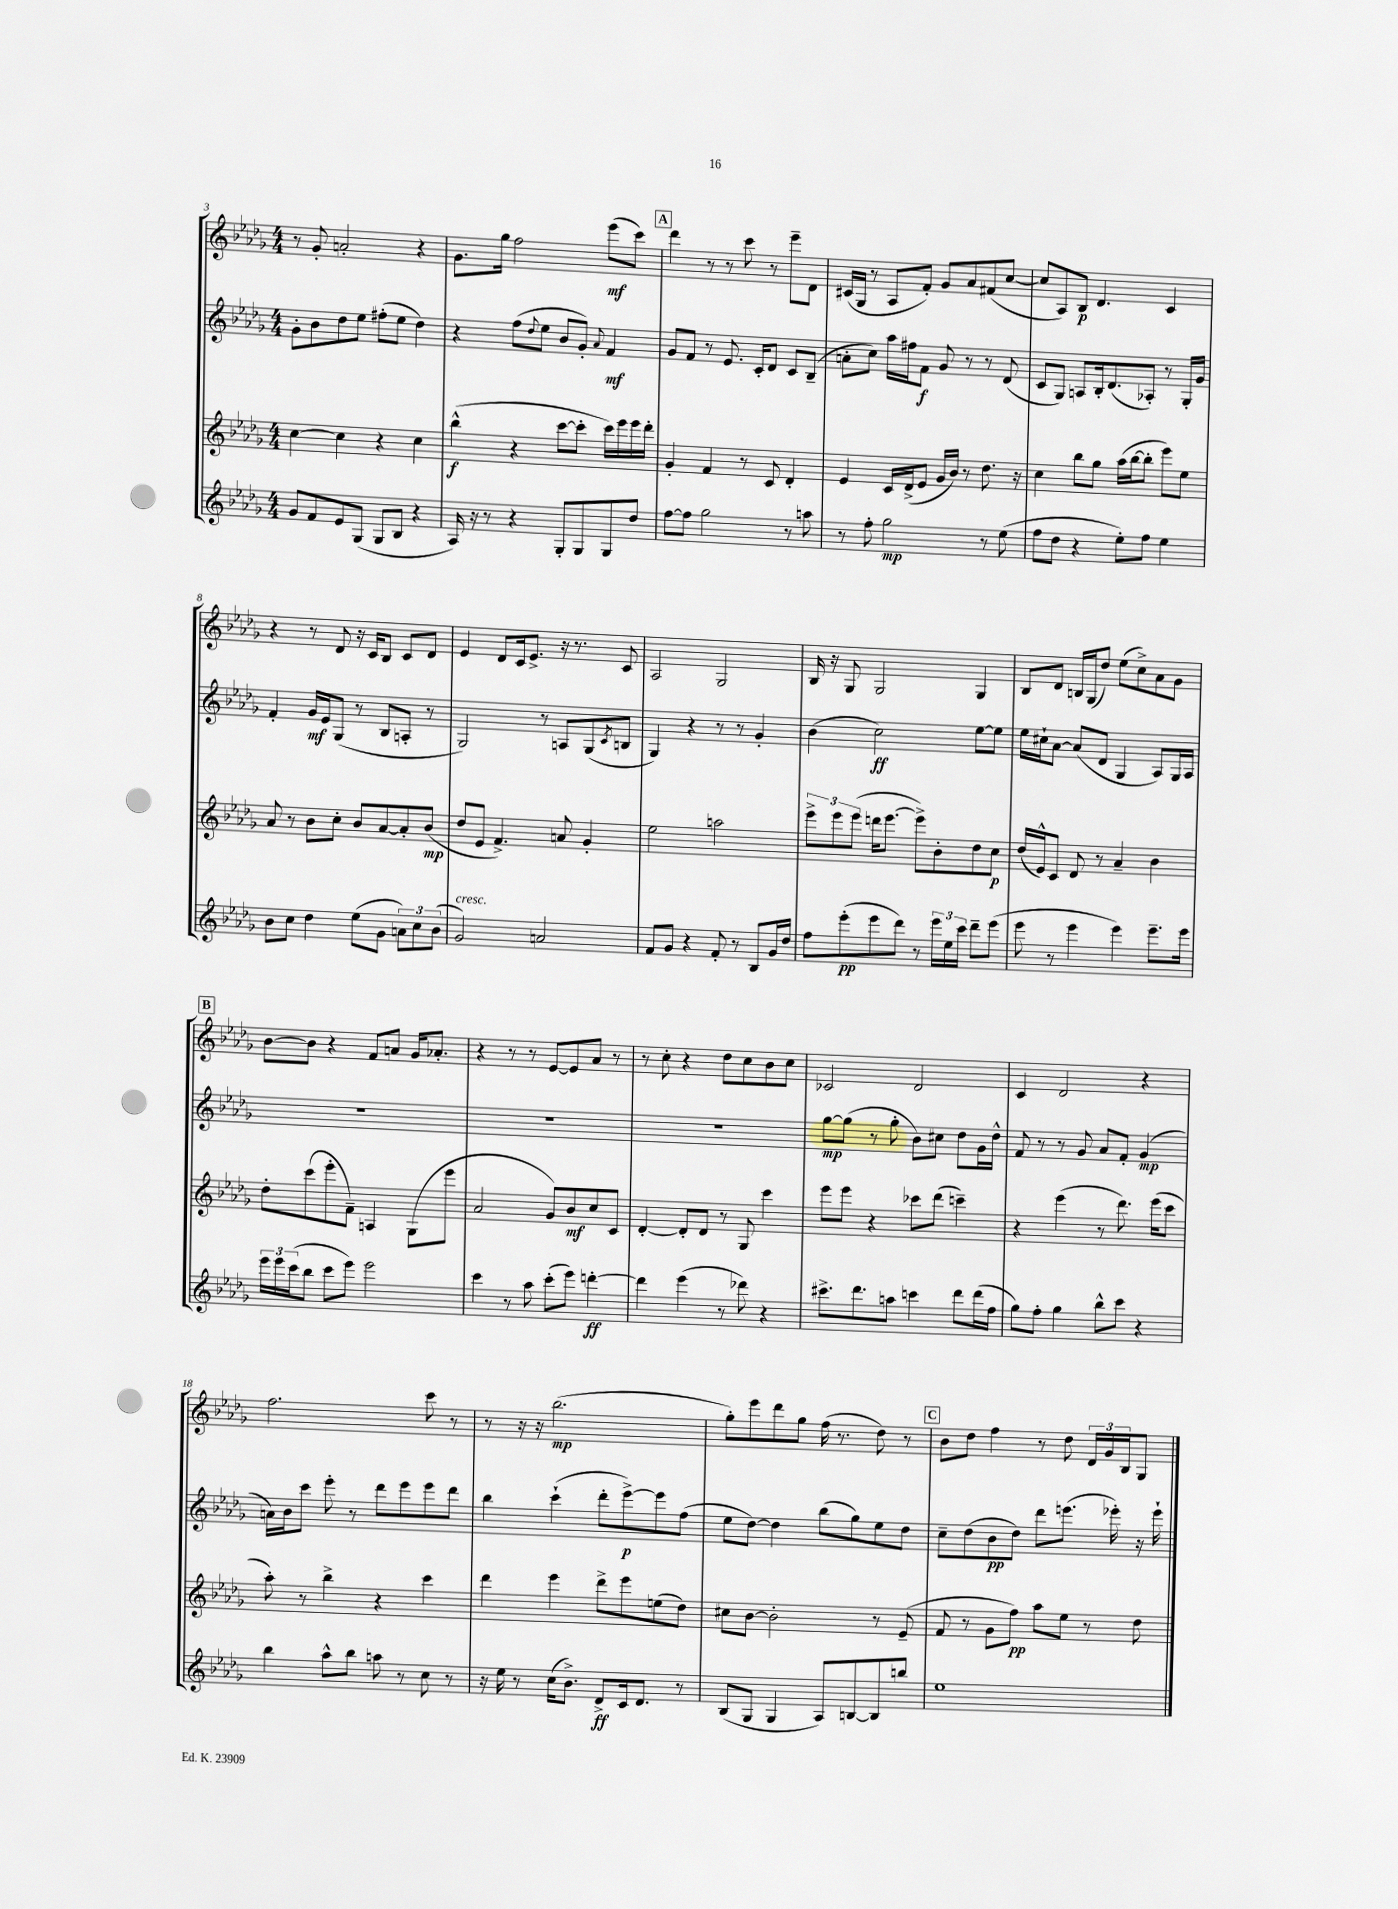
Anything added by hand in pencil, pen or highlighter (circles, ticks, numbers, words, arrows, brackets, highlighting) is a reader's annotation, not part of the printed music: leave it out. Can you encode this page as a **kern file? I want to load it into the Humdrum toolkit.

**kern	**kern	**kern	**kern
*staff4	*staff3	*staff2	*staff1
*clefG2	*clefG2	*clefG2	*clefG2
*k[b-e-a-d-g-]	*k[b-e-a-d-g-]	*k[b-e-a-d-g-]	*k[b-e-a-d-g-]
*M4/4	*M4/4	*M4/4	*M4/4
8g-	[4cc	8g-'	8r
8f	.	8b-	8g-'
8e-	4cc]	8dd-	2a'
(8G-	.	8ee-	.
8G-	4r	(8ff#'	.
8B-	.	8ee-	.
4r	4cc	4dd-)	4r
=	=	=	=
16A-)	(4bb-^^	4r	8.g-
16r	.	.	.
8r	.	.	.
.	.	.	16gg-
4r	4r	(8ff	2ff
.	.	8qqdd-	.
.	.	8ee-	.
8G-'	[8ccc	8b-	.
8G-	8ccc']	8g-')	.
.	.	8qqa-	.
8G-	16ccc)	4f	(8eee-
.	16eee-	.	.
8dd-	16eee-	.	8ccc)
.	16ddd-'	.	.
=	=	=	=
[8ff	4g-'	8g-	4ddd-
8ff]	.	8f	.
2gg-	4f	8r	8r
.	.	8.e-	8r
.	8r	.	8ccc
.	.	16c'	.
.	8c	8d-	8r
8r	4d-'	8c	8eee-~
8aa	.	(8B-~	8d-
=	=	=	=
8r	4e-	8a'	(16c#
.	.	.	16G-
8ff'	.	8cc)	8r
2gg-	16c	16aa-	8A-
.	(16d-^	16ff#	.
.	8e-	8f	8f')
.	16g-	8g-	8g-
.	16b-)	.	.
.	8r	8r	8a-
8r	8.dd-	8r	(8f#
(8ee-	.	(8d-	[8cc
.	16r	.	.
=	=	=	=
8ff	4cc	8c	8cc]
8dd-	.	8G-)	8A-)
4r	8bb-	8A	8B-
.	8gg-	16B-'	4.d-
.	.	(8.d-	.
8ee-')	(16aa-	.	.
.	[16bb-	.	.
8ff	8bb-']	8A-')	.
4ee-	8eee-)	8r	4c
.	8ee-	16G-'	.
.	.	16g-	.
=	=	=	=
8b-	8a-	4f'	4r
8cc	8r	.	.
4dd-	8b-	16g-	8r
.	.	16e-	.
.	8cc'	(8G-	8d-
(8ee-	8b-	8r	16r
.	.	.	16c
8g-	[8a-	8B-	8B-
12a)	8a-']	8A'	8c
12cc	.	.	.
.	(8b-	8r	8d-
(12b-	.	.	.
=	=	=	=
2g-)	8dd-	2G-)	4e-
.	8e-	.	.
.	4.f^)	.	8d-
.	.	.	16c
.	.	.	8.e-^
2a	.	8r	.
.	8a	8A	16r
.	.	.	8.r
.	4g-'	(8G-	.
.	.	8qc	.
.	.	8B	8c
=	=	=	=
8f	2ee-	4G-)	2A-
8g-	.	.	.
4r	.	4r	.
8f'	2aa	8r	2G-
8r	.	8r	.
8B-	.	4g-'	.
16g-	.	.	.
16dd-	.	.	.
=	=	=	=
8ff	12eee-^	(4b-	16B-
.	.	.	16r
.	12eee-	.	.
(8eee-'	.	.	8G-
.	(12eee-	.	.
8eee-	16ddd	2cc)	2G-
.	[8.eee-	.	.
8ddd-)	.	.	.
8r	8eee-^])	.	.
24eee-	8b-'	.	.
24ee-	.	.	.
24ccc	.	.	.
8ddd-~	8dd-	[8ee-	4G-
(8eee-	8cc	8ee-]	.
=	=	=	=
8eee-	(16dd-	16ee-	8B-
.	16e-^^)	16cc#`	.
8r	8c	[8a-	8d-
4eee-	8d-	(8a-]	16B
.	.	.	(16G-
.	8r	8d-	8dd-)
4eee-)	4a-~	4G-	(8ee-
.	.	.	8cc^)
8.eee-~	4b-	8A-)	8a-
.	.	16G-	8g-
16eee-	.	16A-	.
=	=	=	=
24eee-	8dd-'	1r	[8b-
24eee-	.	.	.
(24ccc	.	.	.
8bb-	(8ccc	.	8b-]
8ccc	8eee-'	.	4r
8eee-)	8f~)	.	.
2eee-	4A	.	8f
.	.	.	8a
.	(8G-	.	16g-
.	.	.	8.a-'
.	8eee-	.	.
=	=	=	=
4ccc	2a-	1r	4r
8r	.	.	8r
8aa-	.	.	8r
(8ccc'	8g-)	.	[8e-
8eee-)	8b-	.	8e-]
[4ddd'	8cc	.	8a-
.	8c	.	8r
=	=	=	=
4ddd]	[4d-'	1r	8r
.	.	.	8cc'
(4eee-	8d-']	.	4r
.	8d-	.	.
8r	8r	.	8dd-
8ddd-)	8G-	.	8cc
4r	4ccc	.	8b-
.	.	.	8cc
=	=	=	=
8.ccc#^	8eee-	[8gg-	2c-
.	8eee-	(8gg-]	.
8.ddd-	.	.	.
.	4r	8r	.
8aa	.	8gg-'	.
4ccc	8ccc-	8b-)	2d-
.	(8ddd-	8cc#	.
8ddd-	4ccc~)	8dd-	.
(16ddd-	.	16g-	.
16ff	.	16dd-^^	.
=	=	=	=
8gg-)	4r	8f	4c
8ff'	.	8r	.
4gg-	(4eee-	8r	2d-
.	.	8g-	.
8bb-^^	8r	8a-	.
8ccc	8.ddd-)	8f'	.
4r	.	(4g-	4r
.	(16eee-	.	.
.	8ccc	.	.
=	=	=	=
4bb-	8aa-')	16a)	2.ff
.	.	16b-	.
.	8r	8ccc	.
8aa-^^	4bb-^	8eee-'	.
8bb-	.	8r	.
8aa	4r	8ddd-	.
8r	.	8eee-	.
8cc	4ccc	8eee-	8ccc
8r	.	8ddd-	8r
=	=	=	=
16r	4ddd-	4bb-	8r
16ee-	.	.	.
8r	.	.	16r
.	.	.	16r
(16cc	4eee-	(4ccc`	(2.bb-
8.b-^)	.	.	.
8d-^	8ddd-^	8ddd-'	.
16c	8eee-	[8eee-^)	.
8.d-	.	.	.
.	(8ee	8eee-]	.
8r	8dd-)	(8ff	.
=	=	=	=
(8B-	8cc#	8ee-	8gg-')
8G-	[8b-	[8dd-)	8eee-
4G-	2b-']	4dd-]	8ddd-
.	.	.	8gg-
8A-)	.	(8bb-	(16ff
.	.	.	8.r
[8B	.	8gg-)	.
8B]	8r	8ee-	8dd-)
8bb	(8e-~	8dd-	8r
=	=	=	=
1ee-	8f	8cc~	8b-
.	8r	(8dd-	8dd-
.	8g-	8b-	4ff
.	8ff)	8dd-)	.
.	8aa-	8ddd-	8r
.	8ee-	(8.eee	8dd-
.	8r	.	24d-
.	.	.	24g-
.	.	16eee-')	.
.	.	.	24B-
.	8dd-	16r	8G-
.	.	16eee-`	.
==	==	==	==
*-	*-	*-	*-
